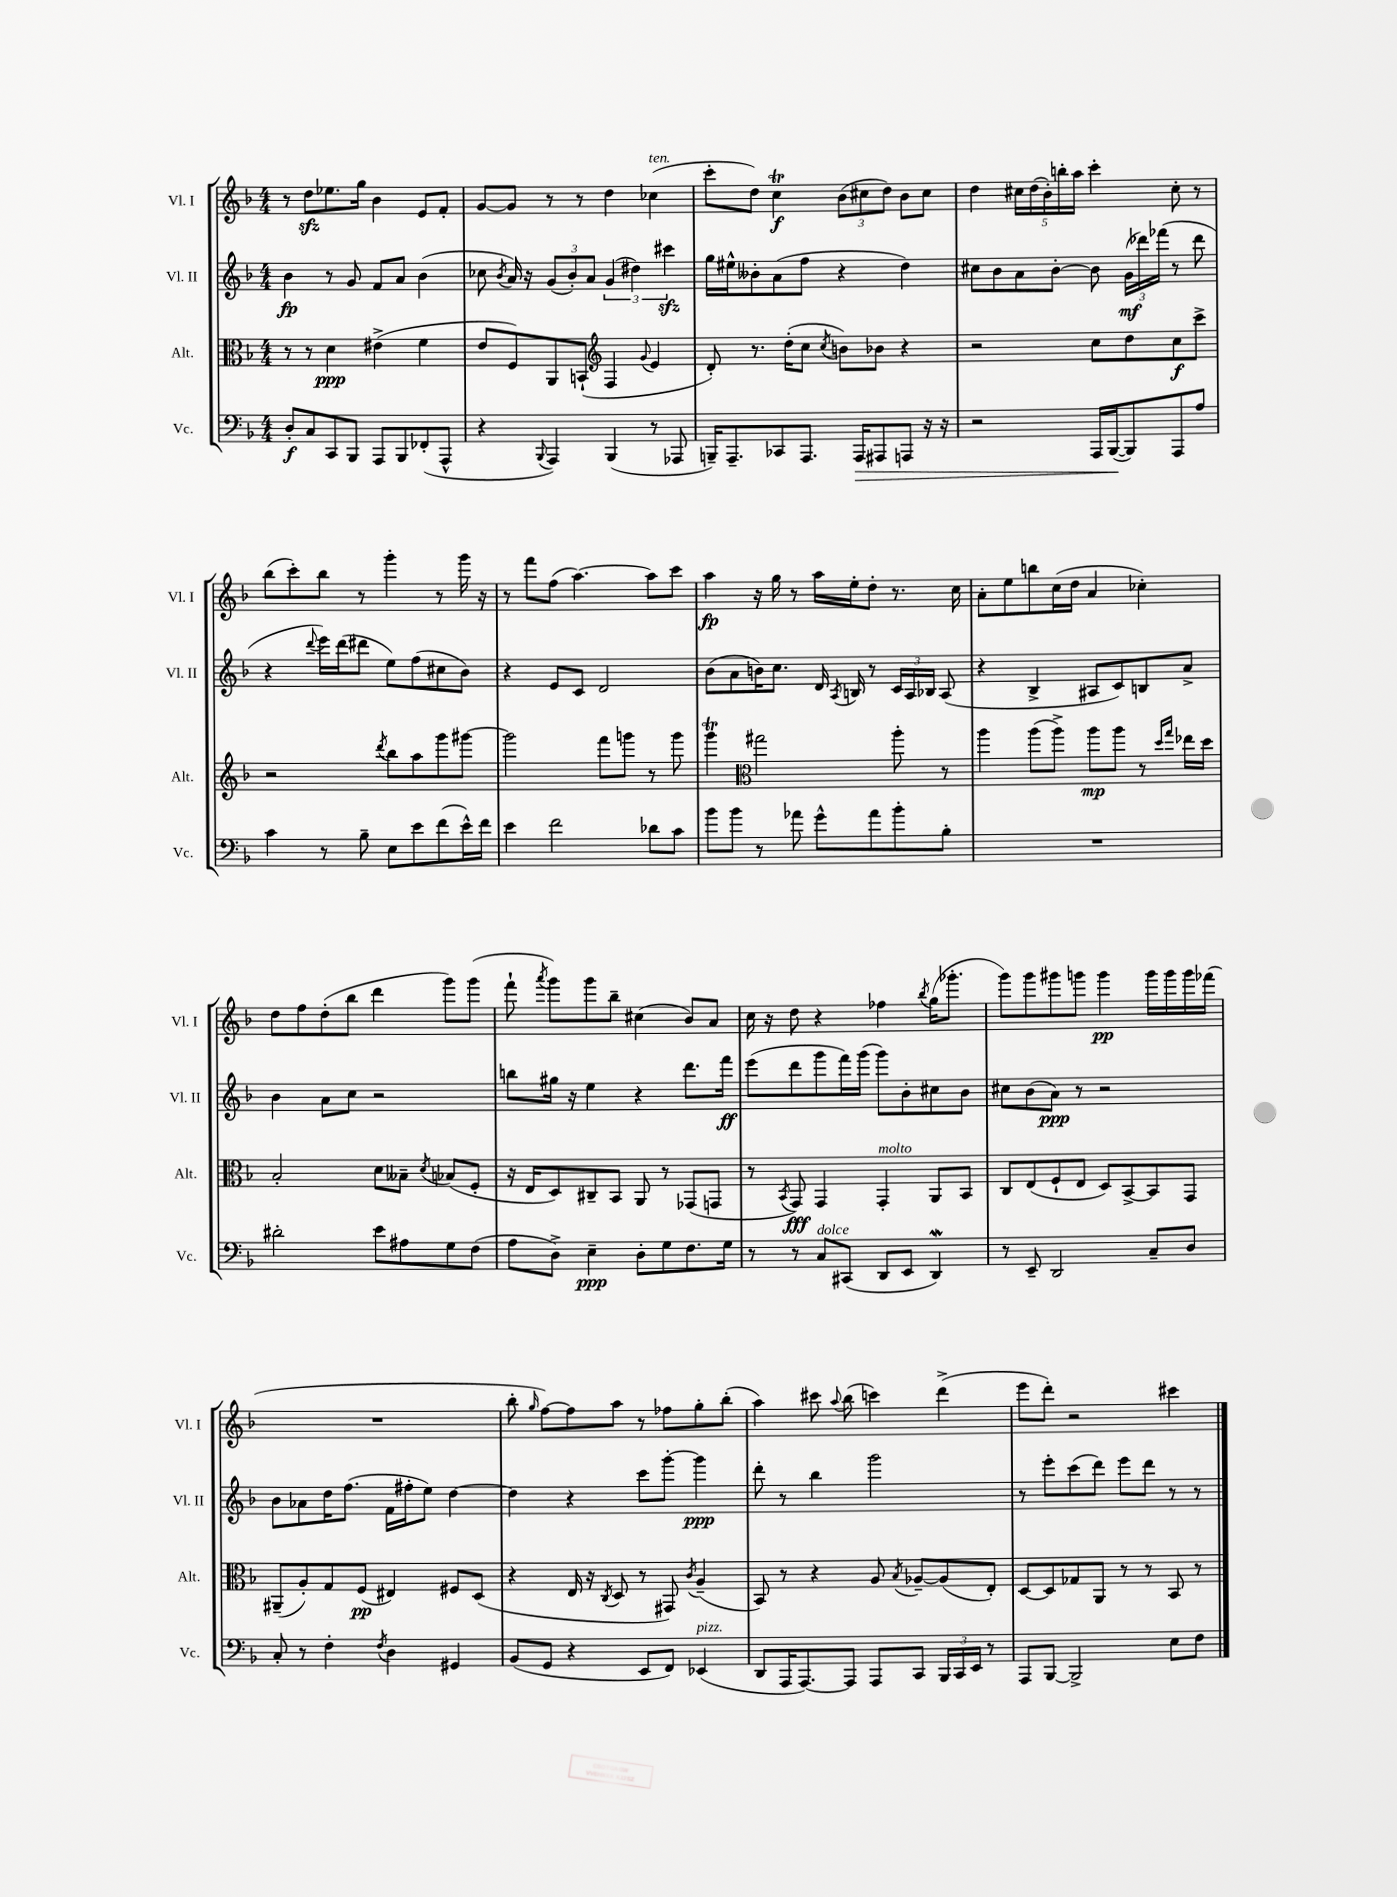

**kern	**kern	**kern	**kern
*staff4	*staff3	*staff2	*staff1
*clefF4	*clefC3	*clefG2	*clefG2
*k[b-]	*k[b-]	*k[b-]	*k[b-]
*M4/4	*M4/4	*M4/4	*M4/4
8D'	8r	4b-	8r
8C	8r	.	8dd
8CC	4d	8r	8.ee-
8BBB-	.	8g	.
.	.	.	16gg
8AAA	(4e#^	8f	4b-
8BBB-	.	8a	.
(8FF-'	4f	(4b-	8e
8AAA^^	.	.	8f'
=	=	=	=
4r	8e	8cc-	[8g
.	.	8qb-	.
.	8F)	16a)	8g]
.	.	16r	.
8qqBBB-	.	.	.
4AAA)	8AA	(12g	8r
.	.	12b-')	.
.	(8BB`	.	8r
.	.	12a	.
*	*clefG2	*	*
(4BBB-	4F	(6g	4dd
.	.	6dd#)	.
.	8qqg	.	.
8r	4e	.	(4cc-
.	.	6ccc#	.
8AAA-	.	.	.
=	=	=	=
16BBB~)	8d')	16gg	8ccc'
8.AAA~	.	16ee#^^	.
.	8.r	8b--'	8dd)
8CC-	.	(8a	4cc
.	(16dd'	.	.
8.AAA	8cc	8ff	.
.	8qcc	.	.
.	8b)	4r	(12b-
16AAA	.	.	.
.	.	.	12cc#
8AAA#	8b-	.	.
.	.	.	12dd)
8AAA	4r	4dd)	8b-
16r	.	.	8cc#
16r	.	.	.
=	=	=	=
2r	2r	8cc#	4dd
.	.	8b-	.
.	.	8a	20cc#
.	.	.	(20dd
.	.	.	20b-')
.	.	[8b-'	.
.	.	.	20bb'
.	.	.	20aa
16AAA	8cc	8b-]	4ccc'
([16BBB-	.	.	.
8BBB-])	8dd	(24g	.
.	.	24ddd-)	.
.	.	(24fff-	.
8AAA	8cc	8r	8cc#'
8A	8ccc^	8ddd-	8r
=	=	=	=
4c	2r	4r	(8bb-
.	.	.	8ccc')
.	.	8qqddd	.
8r	.	16eee)	8bb-
.	.	(16ddd	.
8B-~	.	8ddd#	8r
.	8qddd	.	.
8E	8bb-	8ee)	4ggg'
8e	8aa	(8ff	.
(8f	8ggg	8cc#	8r
16e^^)	[8ggg#	8b-)	16ggg
16f	.	.	16r
=	=	=	=
4e	2ggg#]	4r	8r
.	.	.	8fff
2f	.	8e	(8ff
.	.	8c	[4.aa)
.	8fff	2d	.
.	8ggg	.	.
8d-	8r	.	8aa]
8c	8ggg	.	8ccc
=	=	=	=
8b-	4ggg	(8b-	4aa
8b-	.	8a	.
*	*clefC3	*	*
8r	2gg#	16b)	16r
.	.	8.cc	16gg
8a-	.	.	8r
8g^^	.	16d	16aa
.	.	8qA	.
.	.	16B	16ee'
8a-	.	8r	8dd'
8b-'	8aa'	24c	8.r
.	.	24A	.
.	.	24B-	.
8B-'	8r	(8A	.
.	.	.	16cc
=	=	=	=
1r	4aa	4r	8a'
.	.	.	8ee
.	(8aa	4B-^	8bb
.	8aa^)	.	(16cc
.	.	.	16dd
.	8aa	8A#	4a
.	8aa	8c)	.
.	8r	8B	4cc-')
.	16qqdd	.	.
.	16qqgg	.	.
.	16ee-	8a^	.
.	16dd	.	.
=	=	=	=
2d#'	2B-'	4b-	8dd
.	.	.	8ff
.	.	8a	(8dd'
.	.	8cc	8bb-
8e	8d	2r	4ddd
8A#	8B--~	.	.
.	8qd	.	.
8G	(8B-	.	8ggg)
(8F	8F'	.	(8ggg
=	=	=	=
8A	16r	8bb	8fff`
.	16E	.	.
.	.	.	8qaaa
8D^)	8D)	16gg#	8ggg)
.	.	16r	.
4E~	8C#~	4ee	8ggg
.	8BB-	.	8bb-~
8D'	8AA	4r	(4cc#
8G	8r	.	.
8.F	(8GG-	8.ddd	8b-)
.	8GG	.	8a
16G	.	16fff	.
=	=	=	=
8r	8r	(8eee	16cc
.	.	.	16r
.	8qBB-	.	.
8r	8GG)	8ddd	8dd
8C	4GG	8ggg	4r
(8CC#	.	16fff)	.
.	.	(16ggg	.
8DD	4GG'	8ggg)	4ff-
8EE	.	8b-'	.
.	.	.	8qbb-
4DD)	8AA	8cc#	(16gg
.	.	.	8.ggg-'
.	8BB-	8b-	.
=	=	=	=
8r	8C	8cc#	8ggg)
8EE~	(8E	(8b-	8ggg
2DD	8F`	8a)	8ggg#
.	8E	8r	8ggg
.	8D)	2r	4ggg
.	[8BB-^	.	.
8C~	8BB-]	.	16ggg
.	.	.	16ggg
8D	8GG	.	16ggg
.	.	.	(16fff-
=	=	=	=
8C'	(8AA#~	8b-	1r
8r	8A')	8a-	.
4F'	8G	16dd	.
.	.	(8.ff	.
.	(8F	.	.
8qF	.	.	.
4D	4E#)	16f	.
.	.	16ff#'	.
.	.	8ee)	.
4GG#	8F#	[4dd	.
.	(8D	.	.
=	=	=	=
(8BB-	4r	4dd]	8bb-'
.	.	.	16qqgg
8GG	.	.	[8ff)
4r	16E	4r	8ff]
.	16r	.	.
.	8qC	.	.
.	8D	.	8aa
8EE	8r	8ccc	8r
8FF)	8GG#)	[8ggg'	8ff-
.	8qc	.	.
(4EE-	(4A~	4ggg]	8gg'
.	.	.	(8bb-'
=	=	=	=
8DD	8BB-)	8ddd'	4aa)
16AAA	8r	8r	.
[8.AAA)	.	.	.
.	4r	4bb-	8ccc#
.	.	.	8qqaa
8AAA]	.	.	(8bb-
8AAA	8A	2ggg	4ccc)
.	8qB-	.	.
8CC	[8A-~	.	.
24BBB-	(8A-]	.	(4ddd^
24CC	.	.	.
24EE	.	.	.
8r	8E')	.	.
=	=	=	=
8AAA	[8D	8r	8eee
[8BBB-	8D]	8eee'	8ddd')
2BBB-^]	8G-	(8ccc	2r
.	8AA	8ddd)	.
.	8r	8eee	.
.	8r	8ddd	.
8E	8BB-	8r	4ccc#
8F	8r	8r	.
==	==	==	==
*-	*-	*-	*-
